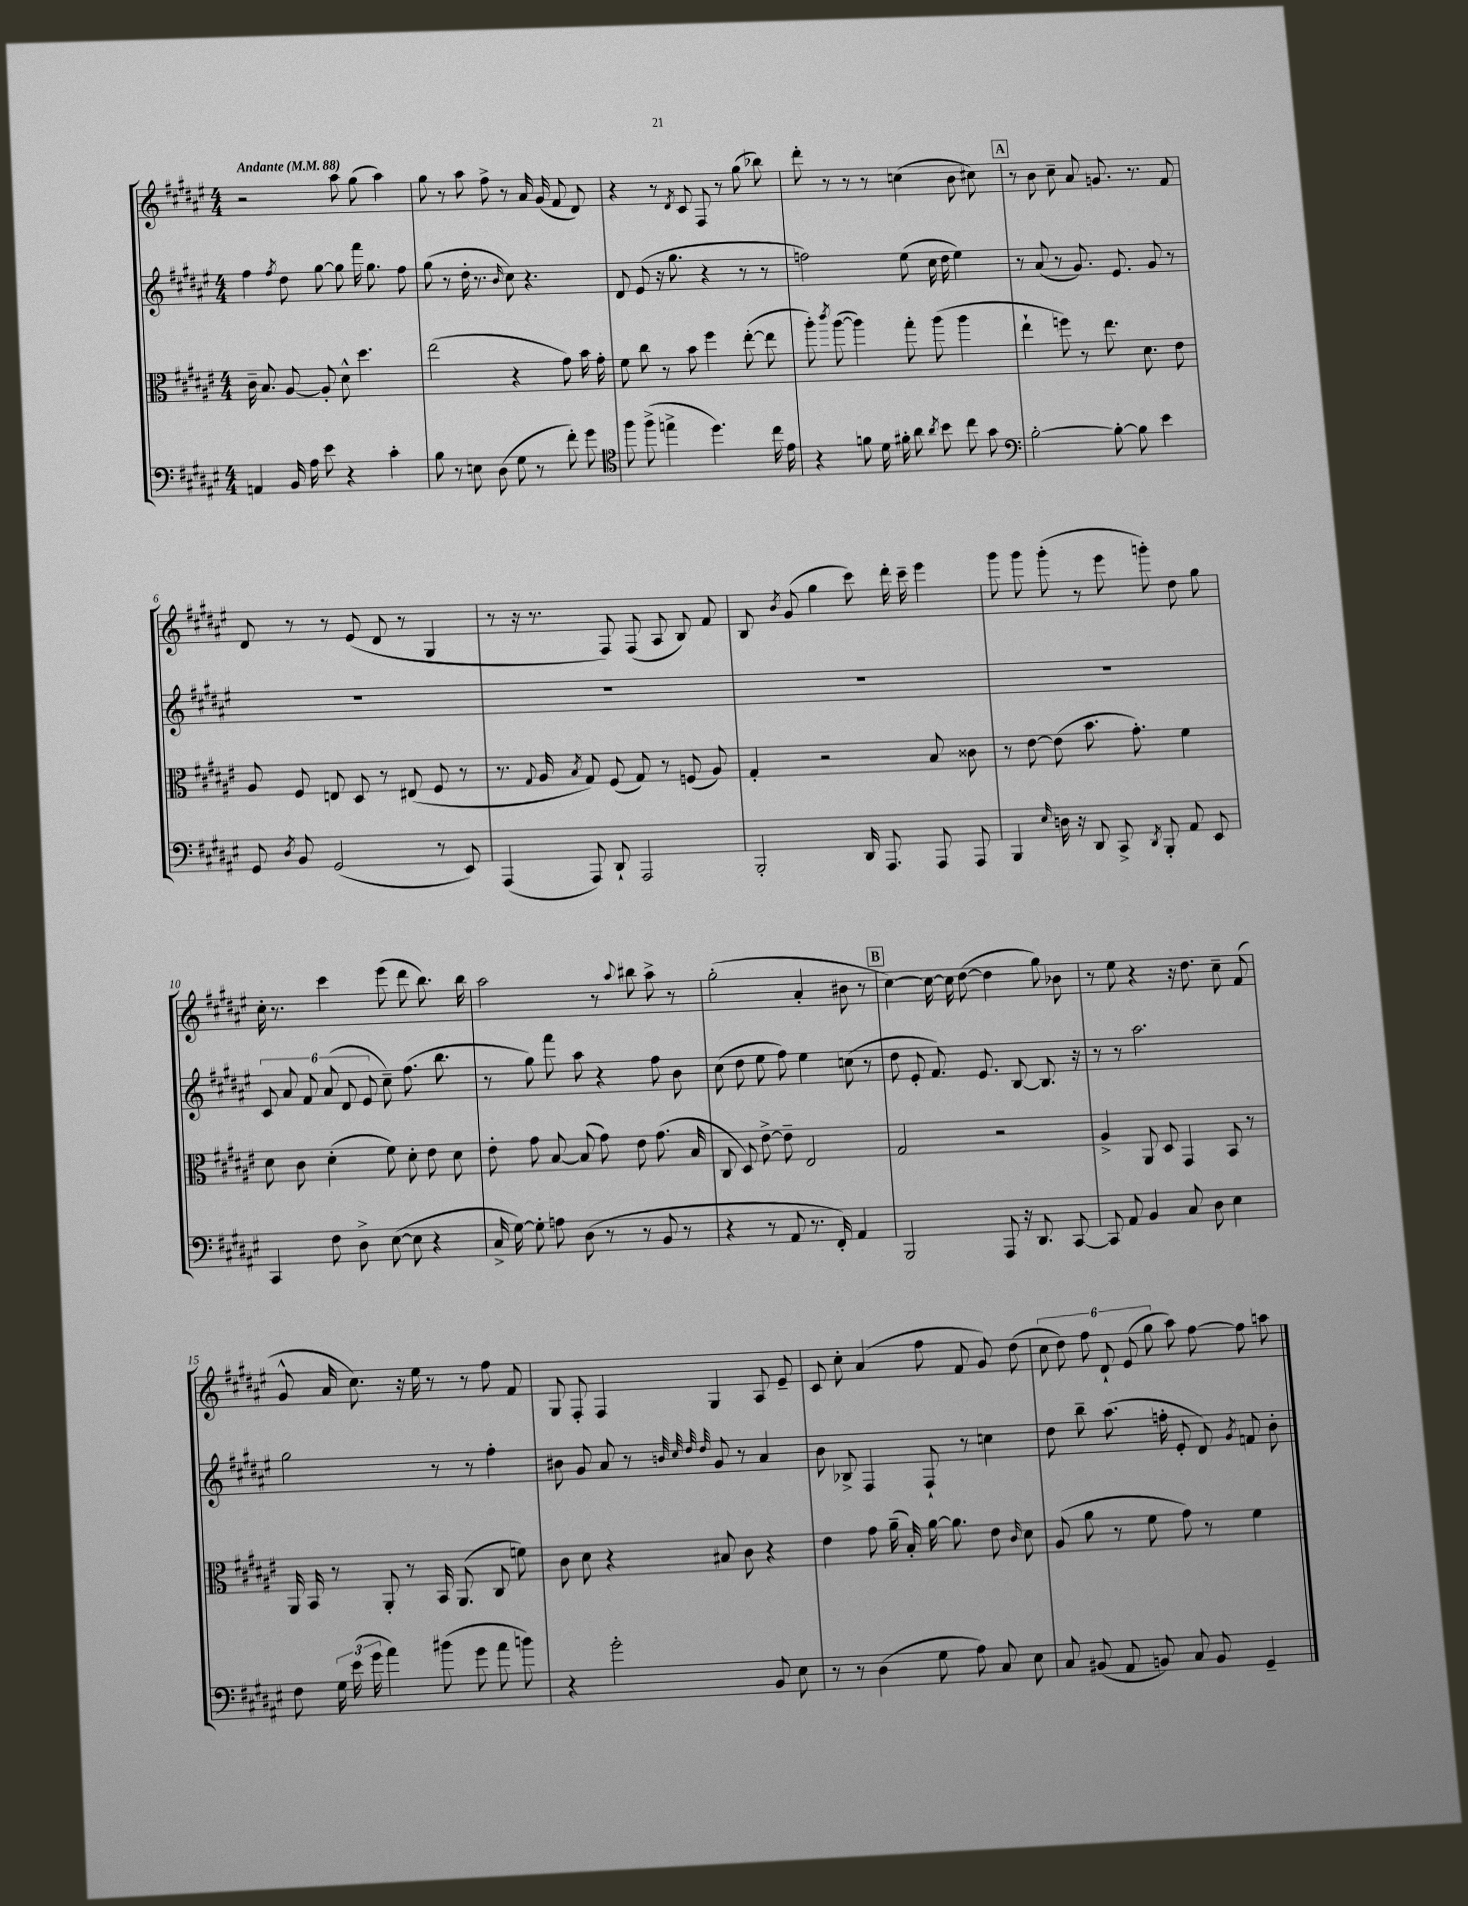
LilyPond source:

<<
\new StaffGroup <<
\new Staff = "s0" {
    \clef treble \key fis \major \numericTimeSignature \time 4/4 \tempo "Andante" 4 = 88
    \autoBeamOff r2 ais''8 gis''8( ais''4) |
    gis''8 r8 ais''8 fis''8-> r8 ais'16 gis'16( fis'8 dis'8) |
    r4 r8 \acciaccatura { dis'8 } cis'8 fis8 r8 gis''8( bes''8) |
    dis'''8-. r8 r8 r8 c''4( b'8 cis''8) |
    \mark \markup { \box "A" } r8 b'8 cis''8-- ais'8 g'8. r8. fis'8 |
    dis'8 r8 r8 eis'8( dis'8 r8 gis4 |
    r8 r16 r8. fis8) fis8( ais8 b8) fis'8 |
    b8 \acciaccatura { b'8 } gis'8( gis''4 cis'''8) dis'''16-. cis'''16-- eis'''4 |
    gis'''8 gis'''8 gis'''8-.( r8 eis'''8 g'''8-.) dis''8 gis''8 |
    cis''16-. r8. cis'''4 eis'''8( dis'''8 b''8.) b''16 |
    ais''2 r8 \appoggiatura { ais''8 } bis''8 ais''8-> r8 |
    gis''2-.( ais'4-. bis'8 r8 |
    \mark \markup { \box "B" } cis''4~) cis''16~ cis''16 dis''8~( dis''4 gis''8) bes'8 |
    r8 eis''8 r4 r16 dis''8. cis''8-- fis'8( |
    gis'8-^ ais'16 cis''8.) r16 eis''16 r8 r8 fis''8 fis'8 |
    gis8 fis8-. fis4 gis4 ais8 eis'8-- |
    cis'8 cis''8-. ais'4( fis''8 fis'8 gis'8) dis''8( |
    \tuplet 6/4 { cis''8 dis''8) fis''8 dis'8-! eis'8( gis''8 } ais''8) fis''8~ fis''8 a''8 \bar "|." |
}
\new Staff = "s1" {
    \clef treble \key fis \major \numericTimeSignature \time 4/4
    \autoBeamOff fis''4 \acciaccatura { fis''8 } dis''8 gis''8~ gis''8 fis'''16 gis''8. fis''8 |
    gis''8( r8 dis''16-. r8. \grace { b'16 } cis''8) r4. |
    dis'8 eis'8( r16 gis''8. r4 r8 r8 |
    f''2) eis''8( cis''16 dis''16 eis''4) |
    \mark \markup { \box "A" } r8 ais'8( r8 gis'8.) eis'8. gis'8 r8 |
    R1 |
    R1 |
    R1 |
    R1 |
    \tuplet 6/4 { cis'8 ais'8 fis'8 ais'8( dis'8 eis'8 } cis''8--) fis''8.( b''8. |
    r8 gis''8) fis'''8 ais''8 r4 fis''8 b'8 |
    cis''8( dis''8 eis''8 fis''8) eis''4 c''8( r8 |
    \mark \markup { \box "B" } dis''8 eis'8-. fis'8.) eis'8. b8~ b8. r16 |
    r8 r8 ais''2. |
    gis''2 r8 r8 fis''4-. |
    bis'8 gis'8 ais'8 r8 \grace { b'32 cis''32 dis''32 dis''32 } gis'8 r8 ais'4 |
    b'8 bes8-> fis4 fis8-! r8 c''4 |
    dis''8 b''8-- ais''8.( f''16-. eis'8-. dis'8) \acciaccatura { gis'8 } f'8 b'8-. \bar "|." |
}
\new Staff = "s2" {
    \clef alto \key fis \major \numericTimeSignature \time 4/4
    \autoBeamOff cis'16-- b8. ais8~ ais8-. dis'8-^ dis''4. |
    eis''2( r4 gis'8) b'16 gis'16-. |
    fis'8 cis''8 r8 b'8 fis''4 eis''8~-.( eis''8 |
    ais''8-.) \acciaccatura { cis'''8 } ais''8~( ais''4) gis''8-. ais''8( ais''4 |
    \mark \markup { \box "A" } eis''4-! f''8) r8 eis''8. dis'8. eis'8 |
    ais8 fis8 e8 dis8 r8 eis8( fis8 r8 |
    r8. \appoggiatura { gis8 } ais16 \acciaccatura { b8 } gis8) fis8( gis8) r8 f8( ais8) |
    gis4-. r2 b8 cisis'8 |
    r8 eis'8~ eis'8( b'8. gis'8.-.) fis'4 |
    dis'8 cis'8 dis'4-.( fis'8) dis'8-. eis'8 dis'8 |
    eis'8-. gis'8 b8~ b8( gis'8) eis'8 gis'8.( b16 |
    cis8 dis8) eis'8~-> eis'8-- eis2 |
    \mark \markup { \box "B" } gis2 r2 |
    ais4-> ais,8 dis8 gis,4 b,8 r8 |
    ais,16 b,16 r8 ais,8-. r8 b,16 ais,8.( cis8 f'8) |
    cis'8 dis'8 r4 bis8 cis'8 r4 |
    eis'4 gis'8 ais'16--( b16-.) ais'16~ ais'8. eis'8 \grace { cis'16 } dis'8 |
    ais8( ais'8 r8 fis'8 gis'8) r8 fis'4 \bar "|." |
}
\new Staff = "s3" {
    \clef bass \key fis \major \numericTimeSignature \time 4/4
    \autoBeamOff a,4 b,16 ais16 eis'8 r4 cis'4-. |
    b8 r8 e8 dis8( gis8 r8 fis'8-.) gis'8 |
    \clef tenor fis''8 fis''8->( e''4-> dis''4.) cis''16 eis'16 |
    r4 f'8 dis'16 fis'16-. ais'8 \acciaccatura { ais'8 } b'8 cis''8 gis'8 |
    \mark \markup { \box "A" } \clef bass b2~-. b8~-. b8 eis'4 |
    gis,8 \acciaccatura { dis8 } b,8 gis,2( r8 eis,8) |
    ais,,4( ais,,8) dis,8-! ais,,2 |
    b,,2-. dis,16 ais,,8. ais,,8 ais,,8 |
    b,,4 \grace { eis16 } d16 r16 dis,8 cis,8-> \acciaccatura { dis,8 } b,,8-. ais,8 eis,8 |
    cis,4 fis8 dis8-> eis8~( eis8 r4 |
    cis16-> gis16~) gis8-. a8 dis8( r8 r8 b,8 r8 |
    r4 r8 ais,8 r8. fis,16-.) ais,4 |
    \mark \markup { \box "B" } b,,2 ais,,8 r16 dis,8. cis,8~ |
    cis,8 ais,8 b,4 cis8 dis8 eis4 |
    fis8 \tuplet 3/2 { gis16 eis'16( gis'16 } ais'4) bis'8( gis'8 ais'8 b'8) |
    r4 gis'2-. b,8 eis8 |
    r8 r8 dis4( gis8 ais8) cis8 eis8 |
    cis8 bis,8( ais,8 b,8) cis8 b,8 gis,4-- \bar "|." |
}
>>
>>
